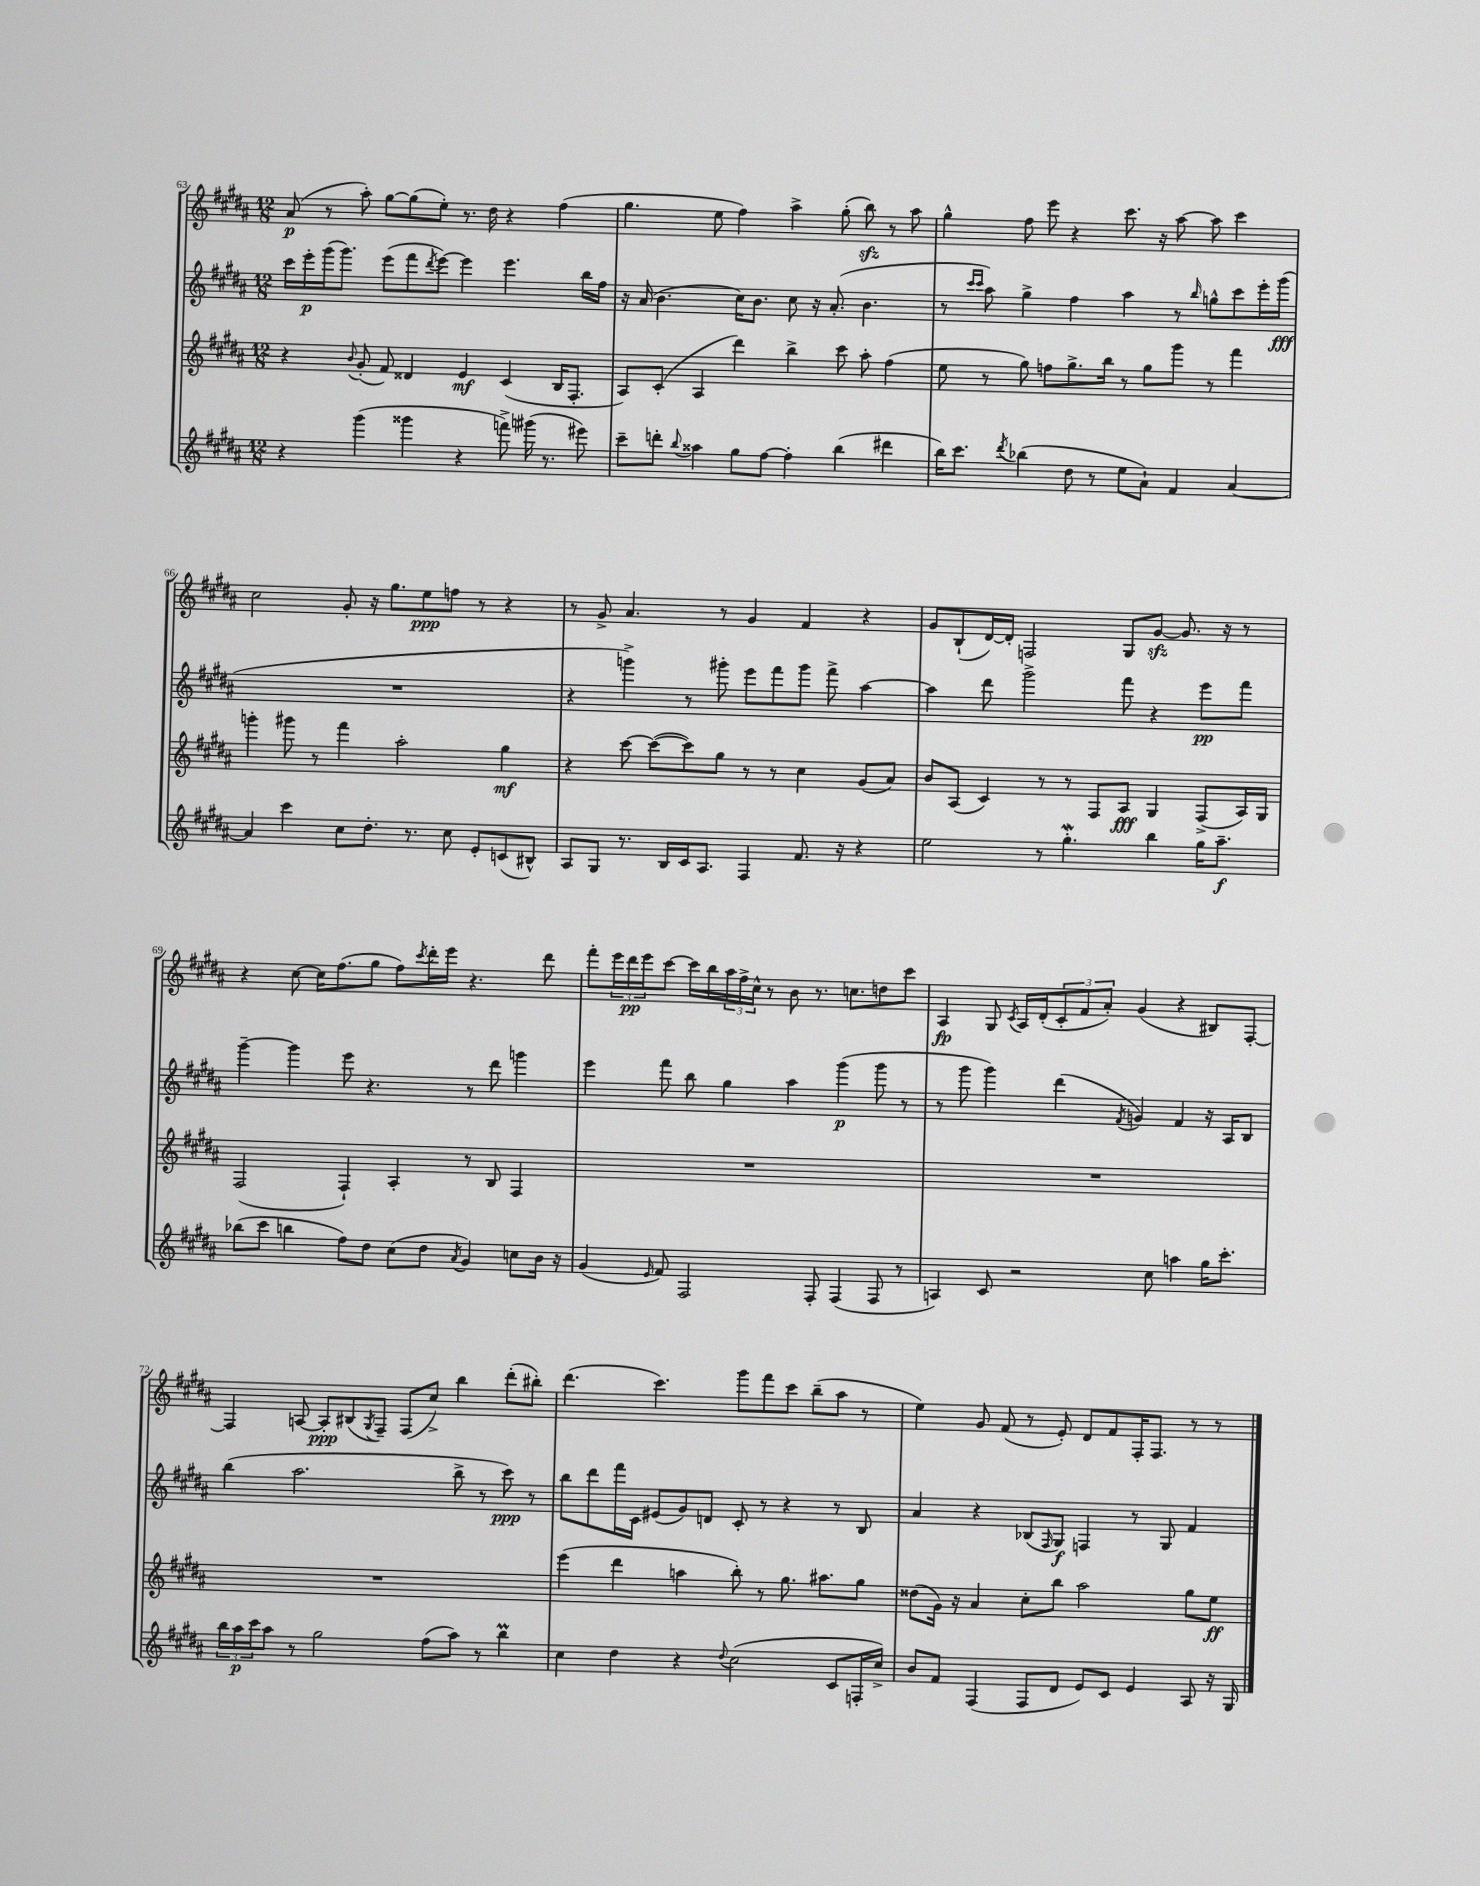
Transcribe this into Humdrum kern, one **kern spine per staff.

**kern	**dynam	**kern	**dynam	**kern	**dynam	**kern	**dynam
*part4	*part4	*part3	*part3	*part2	*part2	*part1	*part1
*staff4	*staff4	*staff3	*staff3	*staff2	*staff2	*staff1	*staff1
*clefG2	*	*clefG2	*	*clefG2	*	*clefG2	*
*k[f#c#g#d#a#]	*	*k[f#c#g#d#a#]	*	*k[f#c#g#d#a#]	*	*k[f#c#g#d#a#]	*
*M12/8	*	*M12/8	*	*M12/8	*	*M12/8	*
=63	=63	=63	=63	=63	=63	=63	=63
4r	.	4r	.	16ccc#\LL	.	(8a#/	p
.	.	.	.	16eee'\	p	.	.
.	.	.	.	(16ggg#\J	.	8r	.
.	.	.	.	8.ggg#\J)	.	.	.
.	.	8qqb/	.	.	.	.	.
(4ggg#\	.	(8g#'/	.	.	.	8aa#'\)	.
.	.	8f#/)	.	(8eee\L	.	[8gg#\L	.
4ggg##X\	.	4d##X/	.	8fff#\	.	(8gg#\]	.
.	.	.	.	8qddd#/	.	.	.
.	.	.	.	[8eee\J)	.	8ee'\J)	.
4r	.	4e/	mf	4eee\]	.	8.r	.
.	.	.	.	.	.	16dd#\	.
8fffn^\)	.	(4c#/	.	4.eee\	.	4r	.
(16ggg#X\	.	.	.	.	.	.	.
8.r	.	.	.	.	.	.	.
.	.	16B/KL	.	.	.	(4ff#\	.
.	.	8.F#'/J	.	.	.	.	.
8eee#X\)	.	.	.	16bb\LL	.	.	.
.	.	.	.	16ff#\JJ	.	.	.
=64	=64	=64	=64	=64	=64	=64	=64
8ccc#~\L	.	8A#/L)	.	16r	.	4.gg#\	.
.	.	.	.	(16a#/	.	.	.
8dddn'\J	.	(8c#'/J	.	4.b\	.	.	.
8qqbb/	.	.	.	.	.	.	.
4aa##X\	.	4A#/	.	.	.	.	.
.	.	.	.	.	.	8ee\	.
8gg#\L	.	4ddd#\)	.	16cc#\KL)	.	4ff#\)	.
.	.	.	.	8.b\J	.	.	.
[8ff#\J	.	.	.	.	.	.	.
4ff#'\]	.	4bb^\	.	8cc#\	.	4aa#^\	.
.	.	.	.	16r	.	.	.
.	.	.	.	(8.a#'/	.	.	.
(4bb\	.	8ccc#\	.	.	.	(8gg#'\	.
.	.	8aa#'\	.	4.b\	.	8bbzz\)	.
4ddd#X\	.	(4ff#\	.	.	.	8r	.
.	.	.	.	.	.	8aa#\	.
=65	=65	=65	=65	=65	=65	=65	=65
16bb\KL)	.	8ee\	.	8r	.	4gg#^^\	.
8.ccc#\J	.	.	.	.	.	.	.
.	.	.	.	16qqccc#/LL	.	.	.
.	.	.	.	16qqccc#/JJ	.	.	.
.	.	8r	.	8aa#\)	.	.	.
8qddd#/	.	.	.	.	.	.	.
(4bb-X\	.	8gg#\)	.	4gg#^\	.	8ff#\	.
.	.	8ffn\L	.	.	.	8eee\	.
8dd#\	.	8.gg#^\	.	4ff#\	.	4r	.
8r	.	.	.	.	.	.	.
.	.	16bb\Jk	.	.	.	.	.
8ee\L	.	8r	.	4aa#\	.	8.ccc#\	.
8a#`\J)	.	8gg#\L	.	.	.	.	.
.	.	.	.	.	.	16r	.
4f#/	.	8ggg#\J	.	8r	.	[8aa#\	.
.	.	.	.	16qqbb/	.	.	.
.	.	8r	.	8ggn^^\L	.	8aa#\]	.
[4a#/	.	4fff#\	.	8ccc#\	.	4ccc#\	.
.	.	.	.	16eee'\L	.	.	.
.	.	.	.	(16ggg#\JJ	fff	.	.
!!LO:LB:g=z
=66	=66	=66	=66	=66	=66	=66	=66
4a#/]	.	4gggn'\	.	1.r	.	2cc#\	.
4ccc#\	.	8ggg#X\	.	.	.	.	.
.	.	8r	.	.	.	.	.
8cc#\L	.	4fff#\	.	.	.	8g#'/	.
8.dd#'\J	.	.	.	.	.	16r	.
.	.	.	.	.	.	8.gg#\L	.
.	.	2aa#'\	.	.	.	.	.
8.r	.	.	.	.	.	.	.
.	.	.	.	.	.	8ee\	ppp
8cc#\	.	.	.	.	.	8ffn\J	.
8e'/L	.	.	.	.	.	8r	.
(8cn/	.	4gg#\	mf	.	.	4r	.
8B#X^^/J)	.	.	.	.	.	.	.
=67	=67	=67	=67	=67	=67	=67	=67
8A#/L	.	4r	.	4r	.	8r	.
8G#/J	.	.	.	.	.	8g#^/	.
8.r	.	[8ccc#\	.	4gggn^\)	.	4.a#/	.
.	.	(8ccc#\L_	.	.	.	.	.
16B/LL	.	.	.	.	.	.	.
16c#/J	.	8ccc#\])	.	8r	.	.	.
8.A#/J	.	.	.	.	.	.	.
.	.	8gg#\J	.	8ggg#X'\	.	8r	.
4F#/	.	8r	.	8eee\L	.	4g#/	.
.	.	8r	.	8fff#\	.	.	.
8.f#/	.	4cc#\	.	8ggg#\J	.	4f#/	.
.	.	.	.	8fff#^\	.	.	.
16r	.	.	.	.	.	.	.
4r	.	(8g#/L	.	[4aa#\	.	4r	.
.	.	8a#/J)	.	.	.	.	.
=68	=68	=68	=68	=68	=68	=68	=68
2ee\	.	8b/L	.	4aa#\]	.	8g#/L	.
.	.	(8A#/J	.	.	.	(8B`/	.
.	.	4c#/)	.	8ddd#\	.	[16d#/L)	.
.	.	.	.	.	.	16d#'/JJ]	.
.	.	.	.	2ggg#^\	.	2Fn/	.
8r	.	8r	.	.	.	.	.
4.gg#W'\	.	8r	.	.	.	.	.
.	.	8F#/L	.	.	.	.	.
.	.	8A#/J	fff	8fff#\	.	8G#/L	.
4bb\	.	4G#/	.	4r	.	[8g#zz/J	.
.	.	.	.	.	.	8.g#/]	.
16gg#\KL	.	(8F#^/L	.	8eee\L	pp	.	.
8.aa#~\J	f	.	.	.	.	16r	.
.	.	16A#/L)	.	8fff#\J	.	8r	.
.	.	16G#/JJ	.	.	.	.	.
!!LO:LB:g=z
=69	=69	=69	=69	=69	=69	=69	=69
(8bb-X\L	.	(2F#/	.	[4ggg#~\	.	4r	.
8ccc#\J	.	.	.	.	.	.	.
4bbn\	.	.	.	4ggg#\]	.	[8cc#\	.
.	.	.	.	.	.	16cc#\KL]	.
.	.	.	.	.	.	(8.ff#\	.
8ff#\L)	.	4F#`/)	.	8eee\	.	.	.
8dd#\J	.	.	.	4.r	.	8gg#\J	.
(8cc#\L	.	4A#'/	.	.	.	8ff#\L)	.
.	.	.	.	.	.	8qccc#/	.
8dd#\J	.	.	.	.	.	16ddd#'\L	.
.	.	.	.	.	.	16eee\JJ	.
8qa#/	.	.	.	.	.	.	.
4g#/)	.	8r	.	8r	.	4.r	.
.	.	8B/	.	8ddd#\	.	.	.
8ccn\L	.	4F#/	.	4gggn\	.	.	.
16b\Jk	.	.	.	.	.	8ddd#\	.
16r	.	.	.	.	.	.	.
=70	=70	=70	=70	=70	=70	=70	=70
(4g#/	.	1.r	.	4eee\	.	8fff#'\L	.
.	.	.	.	.	.	24eee\L	.
.	.	.	.	.	.	24ddd#\	pp
.	.	.	.	.	.	24eee\J	.
16qqe/	.	.	.	.	.	.	.
8f#/)	.	.	.	8fff#\	.	[8ccc#\J	.
2F#/	.	.	.	8bb\	.	16ccc#\LL]	.
.	.	.	.	.	.	16bb\	.
.	.	.	.	4gg#\	.	24aa#\	.
.	.	.	.	.	.	24ff#^\	.
.	.	.	.	.	.	24cc#^^\JJ	.
.	.	.	.	.	.	8r	.
.	.	.	.	4aa#\	.	8b\	.
8F#'/	.	.	.	.	.	8.r	.
(4F#/	.	.	.	(4ggg#\	p	.	.
.	.	.	.	.	.	8.ccn\L	.
8F#/	.	.	.	8ggg#\	.	8ddn\	.
8r	.	.	.	8r	.	8ccc#\J	.
=71	=71	=71	=71	=71	=71	=71	=71
4An/)	.	1.r	.	8r	.	4A#/	fp
.	.	.	.	8ggg#\	.	.	.
8c#/	.	.	.	4ggg#\)	.	8G#/	.
.	.	.	.	.	.	8qc#/	.
2r	.	.	.	.	.	16A#/LL	.
.	.	.	.	.	.	(16d#'/J	.
.	.	.	.	(4ddd#\	.	12c#'/	.
.	.	.	.	.	.	12f#/	.
.	.	.	.	.	.	12a#'/J)	.
.	.	.	.	8qf#/	.	.	.
.	.	.	.	4gn/)	.	(4g#/	.
8cc#\	.	.	.	.	.	.	.
4aan\	.	.	.	4f#/	.	4r	.
16gg#\KL	.	.	.	16r	.	8B#X/L)	.
8.ccc#'\J	.	.	.	16A#/KL	.	.	.
.	.	.	.	8B/J	.	[8F#'/J	.
!!LO:LB:g=z
=72	=72	=72	=72	=72	=72	=72	=72
24bb\LL	.	1.r	.	(4bb\	.	4F#/]	.
24aa#\	p	.	.	.	.	.	.
24ccc#\J	.	.	.	.	.	.	.
8aa#\J	.	.	.	.	.	.	.
8r	.	.	.	2.aa#\	.	[8An/	.
2gg#\	.	.	.	.	.	8A'/L]	ppp
.	.	.	.	.	.	(8B#X/	.
.	.	.	.	.	.	8qG#/	.
.	.	.	.	.	.	8F#~/J)	.
.	.	.	.	.	.	(8F#/L	.
(8ff#\L	.	.	.	.	.	8cc#^/J)	.
8aa#\J)	.	.	.	8bb^\	.	4bb\	.
8r	.	.	.	8r	.	.	.
4bbM\	.	.	.	8ccc#\)	ppp	(8ddd#'\L	.
.	.	.	.	8r	.	8bb#X'\J)	.
=73	=73	=73	=73	=73	=73	=73	=73
4cc#\	.	(4eee\	.	8bb\L	.	(4.ddd#\	.
.	.	.	.	8ddd#\	.	.	.
4dd#\	.	4ddd#\	.	16fff#\L	.	.	.
.	.	.	.	16c#\JJ	.	.	.
.	.	.	.	(8e#X/L	.	4.ccc#\)	.
4r	.	4aan\	.	8g#/)	.	.	.
.	.	.	.	8dn/J	.	.	.
8qqdd#/	.	.	.	.	.	.	.
(2cc#\	.	8bb'\)	.	8c#'/	.	8ggg#\L	.
.	.	8r	.	8r	.	8fff#\	.
.	.	8.gg#\	.	4r	.	8ccc#\J	.
.	.	.	.	.	.	(8bb~\L	.
.	.	8.aa#X\L	.	.	.	.	.
8c#/L	.	.	.	8r	.	8aa#\J	.
16Fn'/L	.	8gg#\J	.	8B/	.	8r	.
16cc#^/JJ)	.	.	.	.	.	.	.
=74	=74	=74	=74	=74	=74	=74	=74
8b/L	.	(8dd##X\L	.	4a#/	.	4ee\)	.
8f#/J	.	16g#\Jk)	.	.	.	.	.
.	.	16r	.	.	.	.	.
(4F#/	.	4a#/	.	4r	.	8g#/	.
.	.	.	.	.	.	(8f#/	.
8F#/L	.	8cc#'\L	.	(8B-X/L	.	8r	.
.	.	.	.	16qqF#/	.	.	.
8d#/J	.	8bb\J	.	8G#/J)	f	8e'/)	.
8e/L)	.	2aa#\	.	4Fn/	.	8d#/L	.
8c#/J	.	.	.	.	.	8f#/	.
4e/	.	.	.	8r	.	16F#'/K	.
.	.	.	.	.	.	8.F#/J	.
.	.	.	.	8G#/	.	.	.
8A#/	.	8gg#\L	.	4f#/	.	8r	.
16r	.	8ee\J	ff	.	.	8r	.
16G#/	.	.	.	.	.	.	.
==	==	==	==	==	==	==	==
*-	*-	*-	*-	*-	*-	*-	*-
